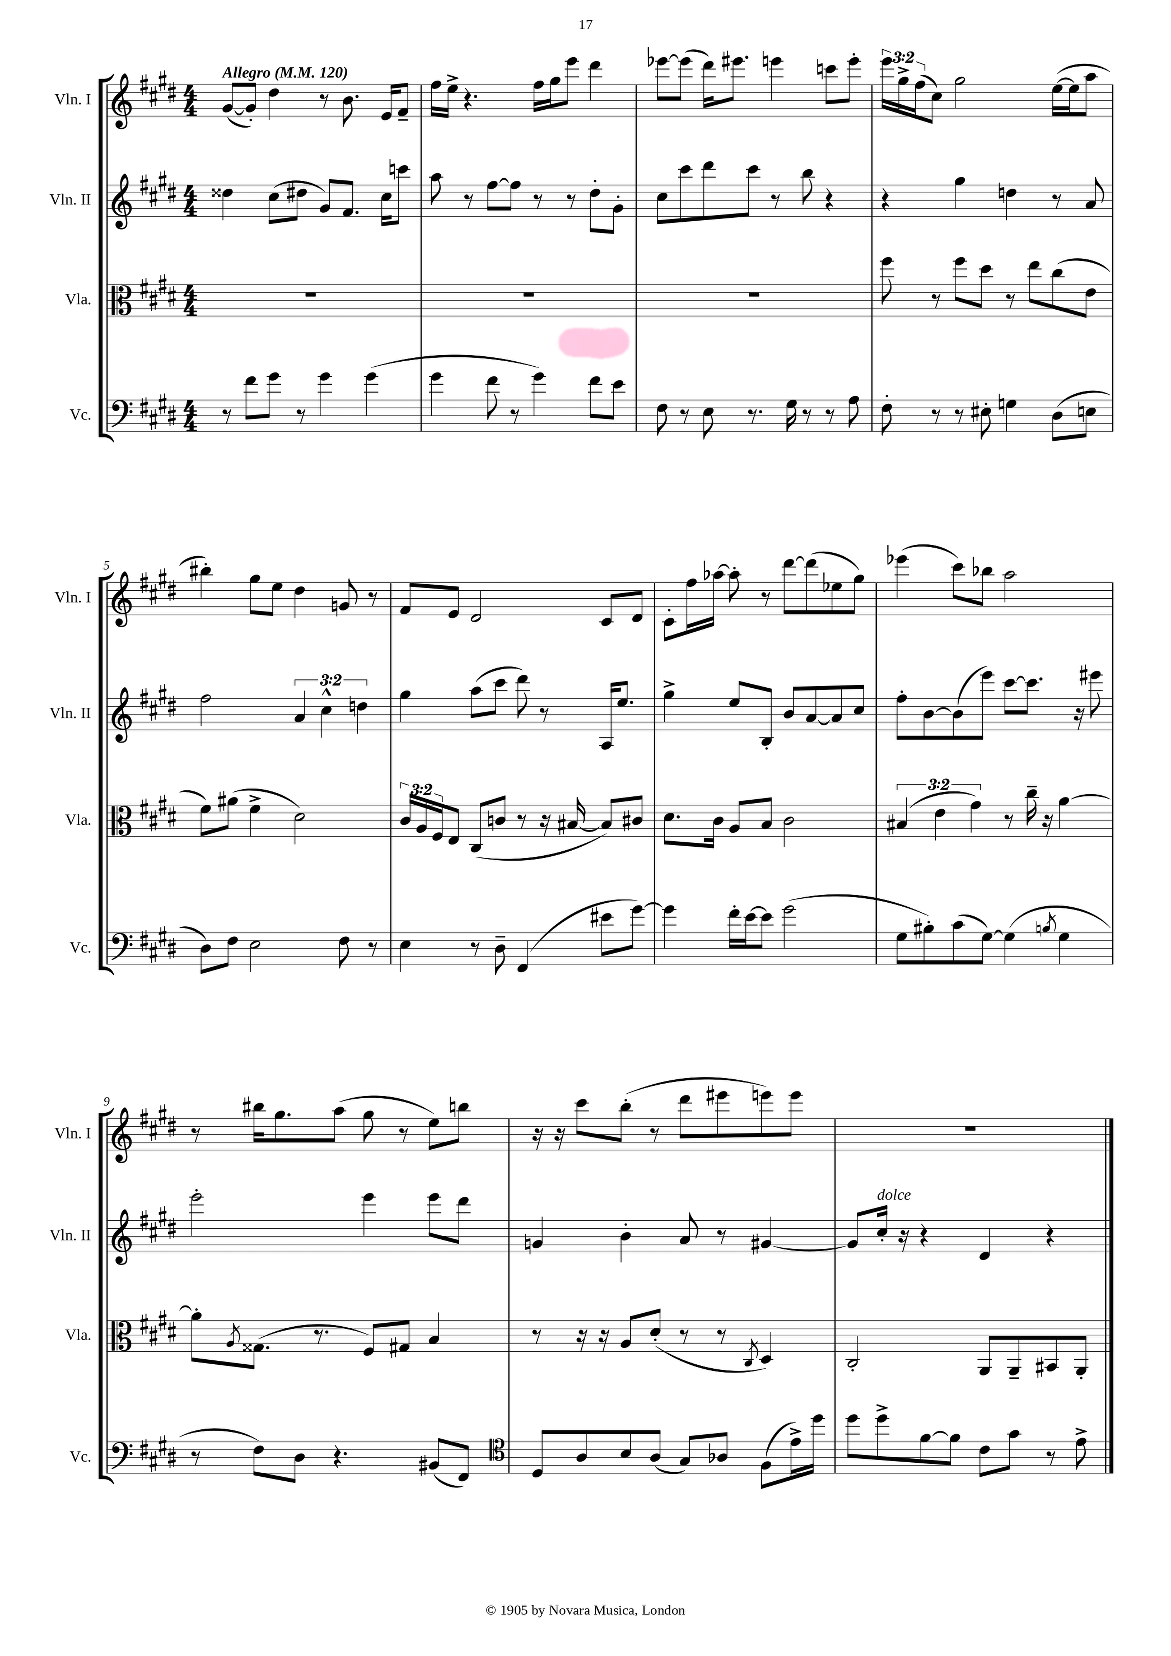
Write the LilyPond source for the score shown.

<<
\new StaffGroup <<
\new Staff = "s0" \with { instrumentName = "Vln. I" shortInstrumentName = "Vln. I" } {
    \clef treble \key e \major \numericTimeSignature \time 4/4 \override Staff.TupletNumber.text = #tuplet-number::calc-fraction-text \tempo "Allegro" 4 = 120
    gis'8~( gis'8-.) dis''4 r8 b'8. e'16 fis'8-- |
    fis''16 e''16-> r4. fis''16 gis''16 e'''8 dis'''4 |
    ees'''8~ ees'''8( dis'''16) eis'''8. e'''4 c'''8 e'''8-. |
    \tuplet 3/2 { e'''16 gis''16-> fis''16( } cis''8) gis''2 e''16~( e''16 a''8 |
    bis''4-.) gis''8 e''8 dis''4 g'8 r8 |
    fis'8 e'8 dis'2 cis'8 dis'8 |
    cis'8-. fis''16 aes''16~ aes''8-. r8 dis'''8~ dis'''8( ees''8 gis''8) |
    ees'''4( cis'''8) bes''8 a''2 |
    r8 bis''16 gis''8. a''8( gis''8 r8 e''8) b''8 |
    r16 r16 cis'''8 b''8-.( r8 dis'''8 eis'''8 e'''8) e'''8 |
    R1 \bar "|." |
}
\new Staff = "s1" \with { instrumentName = "Vln. II" shortInstrumentName = "Vln. II" } {
    \clef treble \key e \major \numericTimeSignature \time 4/4 \override Staff.TupletNumber.text = #tuplet-number::calc-fraction-text
    disis''4 cis''8( dis''8 gis'8) fis'8. cis''16 c'''8 |
    a''8 r8 fis''8~ fis''8 r8 r8 dis''8-. gis'8-. |
    cis''8 cis'''8 dis'''8 cis'''8 r8 b''8 r4 |
    r4 gis''4 d''4 r8 a'8 |
    fis''2 \tuplet 3/2 { a'4 cis''4-^ d''4 } |
    gis''4 a''8( cis'''8 dis'''8) r8 a16 e''8. |
    gis''4-> e''8 b8-. b'8 a'8~ a'8 cis''8 |
    fis''8-. b'8~ b'8( e'''8) cis'''8~ cis'''8. r16 eis'''8 |
    e'''2-. e'''4 e'''8 dis'''8 |
    g'4 b'4-. a'8 r8 gis'4~ |
    gis'8 cis''16-.^\markup { \italic "dolce" } r16 r4 dis'4 r4 \bar "|." |
}
\new Staff = "s2" \with { instrumentName = "Vla." shortInstrumentName = "Vla." } {
    \clef alto \key e \major \numericTimeSignature \time 4/4 \override Staff.TupletNumber.text = #tuplet-number::calc-fraction-text
    R1 |
    R1 |
    R1 |
    fis''8 r8 fis''8 dis''8 r8 e''8 cis''8( e'8 |
    fis'8) ais'8( fis'4-> dis'2) |
    \tuplet 3/2 { cis'16 a16 fis16 } e8 cis8( c'8 r8 r16 bis16~ bis8) cis'8 |
    dis'8. cis'16 a8 b8 cis'2 |
    \tuplet 3/2 { bis4( e'4 gis'4) } r8 cis''16-- r16 a'4~ |
    a'8-. \acciaccatura { a8 } gisis8.( r8. fis8) gis8 b4 |
    r8 r16 r16 a8 dis'8-.( r8 r8 \acciaccatura { cis8 } dis4) |
    cis2-. a,8 a,8-- bis,8 a,8-. \bar "|." |
}
\new Staff = "s3" \with { instrumentName = "Vc." shortInstrumentName = "Vc." } {
    \clef bass \key e \major \numericTimeSignature \time 4/4
    r8 fis'8 gis'8 r8 gis'4 gis'4( |
    gis'4 fis'8 r8 gis'4) fis'8 e'8 |
    fis8 r8 e8 r8. gis16 r8 r8 a8 |
    fis8-. r8 r8 eis8-. g4 dis8( e8 |
    dis8) fis8 e2 fis8 r8 |
    e4 r8 dis8-- fis,4( eis'8 gis'8~) |
    gis'4 fis'16-. e'16~ e'8 gis'2( |
    gis8 bis8-.) cis'8( gis8~) gis4( \acciaccatura { b8 } gis4 |
    r8 fis8) dis8 r4. bis,8( fis,8) |
    \clef tenor dis8 a8 b8 a8( gis8) aes8 fis8( e'16->) dis''16 |
    dis''8 dis''8-> fis'8~ fis'8 cis'8 gis'8 r8 e'8-> \bar "|." |
}
>>
>>
